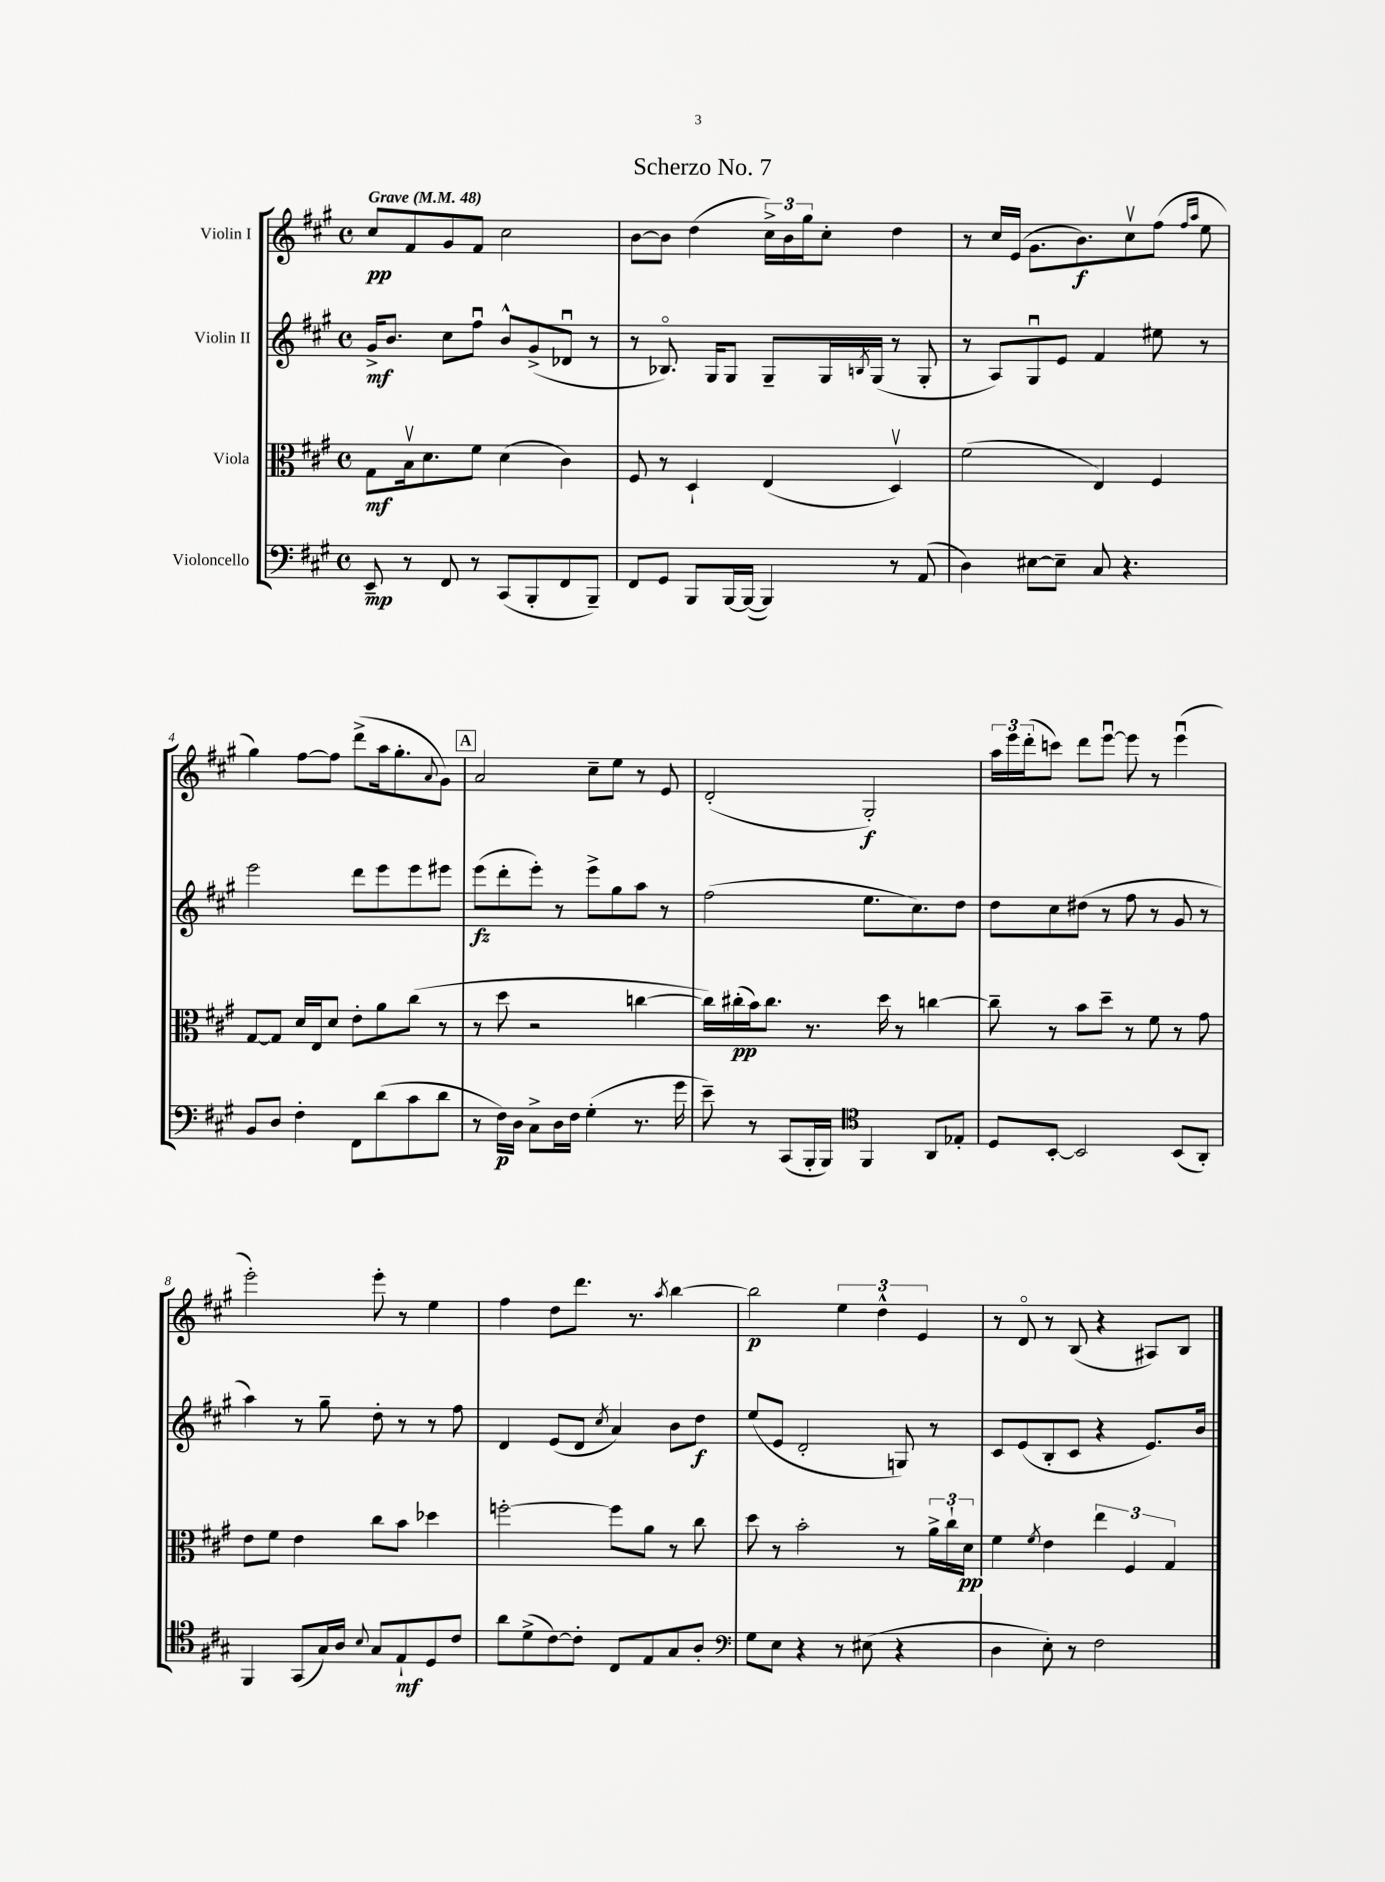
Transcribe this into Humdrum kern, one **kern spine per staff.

**kern	**kern	**kern	**kern
*staff4	*staff3	*staff2	*staff1
*clefF4	*clefC3	*clefG2	*clefG2
*k[f#c#g#]	*k[f#c#g#]	*k[f#c#g#]	*k[f#c#g#]
*M4/4	*M4/4	*M4/4	*M4/4
*met(c)	*met(c)	*met(c)	*met(c)
*MM48	*MM48	*MM48	*MM48
8EE~	8G#	16g#^	8cc#
.	.	8.b	.
8r	16Bv	.	8f#
.	8.d	.	.
8FF#	.	8cc#	8g#
8r	8f#	8ff#u	8f#
(8CC#	(4d	8b^^	2cc#
8BBB'	.	(8g#^	.
8FF#	4c#)	8d-u	.
8BBB~)	.	8r	.
=	=	=	=
8FF#	8F#	8r	[8b
8GG#	8r	8.B-o)	8b]
8BBB	4D`	.	(4dd
.	.	16G#	.
[16BBB	.	8G#	.
(16BBB_	.	.	.
4BBB])	(4E	8G#~	24cc#^)
.	.	.	24b
.	.	.	24gg#
.	.	16G#	8cc#'
.	.	8qB	.
.	.	(16G#	.
8r	4Dv)	8r	4dd
(8AA	.	8G#'	.
=	=	=	=
4D)	(2f#	8r	8r
.	.	8A)	16cc#
.	.	.	(16e
[8E#	.	8G#u	8.g#
8E#~]	.	8e	.
.	.	.	8.b)
8C#	4E)	4f#	.
4.r	.	.	8cc#v
.	4F#	8ee#	(8ff#
.	.	.	16qqff#
.	.	.	16qqaa
.	.	8r	8ee
=	=	=	=
8BB	[8G#	2eee	4gg#)
8D	8G#]	.	.
4F#'	16d	.	[8ff#
.	16E	.	.
.	8d	.	8ff#]
8FF#	8e'	8ddd	(8ddd^
(8d	8a	8eee	16aa
.	.	.	8.gg#'
8c#	(8cc#	8eee	.
.	.	.	8qqa
8d	8r	8eee#	8g#)
=	=	=	=
8r	8r	(8eee	2a
16F#)	8dd	8ddd'	.
16D	.	.	.
8C#^	2r	8eee')	.
16D	.	8r	.
16F#	.	.	.
(4G#'	.	8eee^	8cc#~
.	.	8gg#	8ee
8.r	[4cc	8aa	8r
.	.	8r	8e
16g#	.	.	.
=	=	=	=
8e~)	16cc])	(2ff#	(2d'
.	(16cc#'	.	.
8r	16b)	.	.
.	8.cc#	.	.
(8CC#	.	.	.
16BBB'	8.r	.	.
16BBB)	.	.	.
*clefC4	*	*	*
4FF#	.	8.ee	2G#')
.	16dd	.	.
.	8r	.	.
.	.	8.cc#)	.
8AA	[4cc	.	.
8E-'	.	8dd	.
=	=	=	=
8D	8cc~]	8dd	24aa
.	.	.	24eee
.	.	.	(24ddd'
[8BB'	8r	8cc#	8ccc)
2BB]	8b	(8dd#	8ddd
.	8dd~	8r	[8eeeu
.	8r	8ff#	8eee]
.	8f#	8r	8r
(8BB	8r	8g#	(4eeeu
8AA')	8g#	8r	.
=	=	=	=
4FF#	8e	4aa)	2eee')
.	8f#	.	.
(8GG#	4e	8r	.
16G#)	.	8gg#~	.
16A	.	.	.
8qqB	.	.	.
8G#	8cc#	8dd'	8eee'
8E`	8b	8r	8r
8D	4dd-	8r	4ee
8c#	.	8ff#	.
=	=	=	=
8a	[2ff'	4d	4ff#
(8d^	.	.	.
[8c#)	.	(8e	8dd
8c#']	.	8d	8.ddd
.	.	8qcc#	.
8C#	8ff]	4a)	.
.	.	.	8.r
8E	8a	.	.
.	.	.	8qaa
8G#	8r	8b	[4bb
8A'	8cc#	8dd	.
=	=	=	=
*clefF4	*	*	*
8G#	8dd	(8ee	2bb]
8E	8r	8e	.
4r	2b'	2d'	.
8r	.	.	6ee
(8E#	.	.	.
.	.	.	6dd^^
4r	8r	8G)	.
.	.	.	6e
.	24a^	8r	.
.	24cc#`	.	.
.	24d	.	.
=	=	=	=
4D	4f#	8c#	8r
.	.	(8e	8do
.	8qf#	.	.
8E')	4e	8B'	8r
8r	.	8c#	(8B
2F#	6ee	4r	4r
.	6F#	.	.
.	.	8.e)	8A#)
.	6G#	.	.
.	.	.	8B
.	.	16b	.
==	==	==	==
*-	*-	*-	*-
